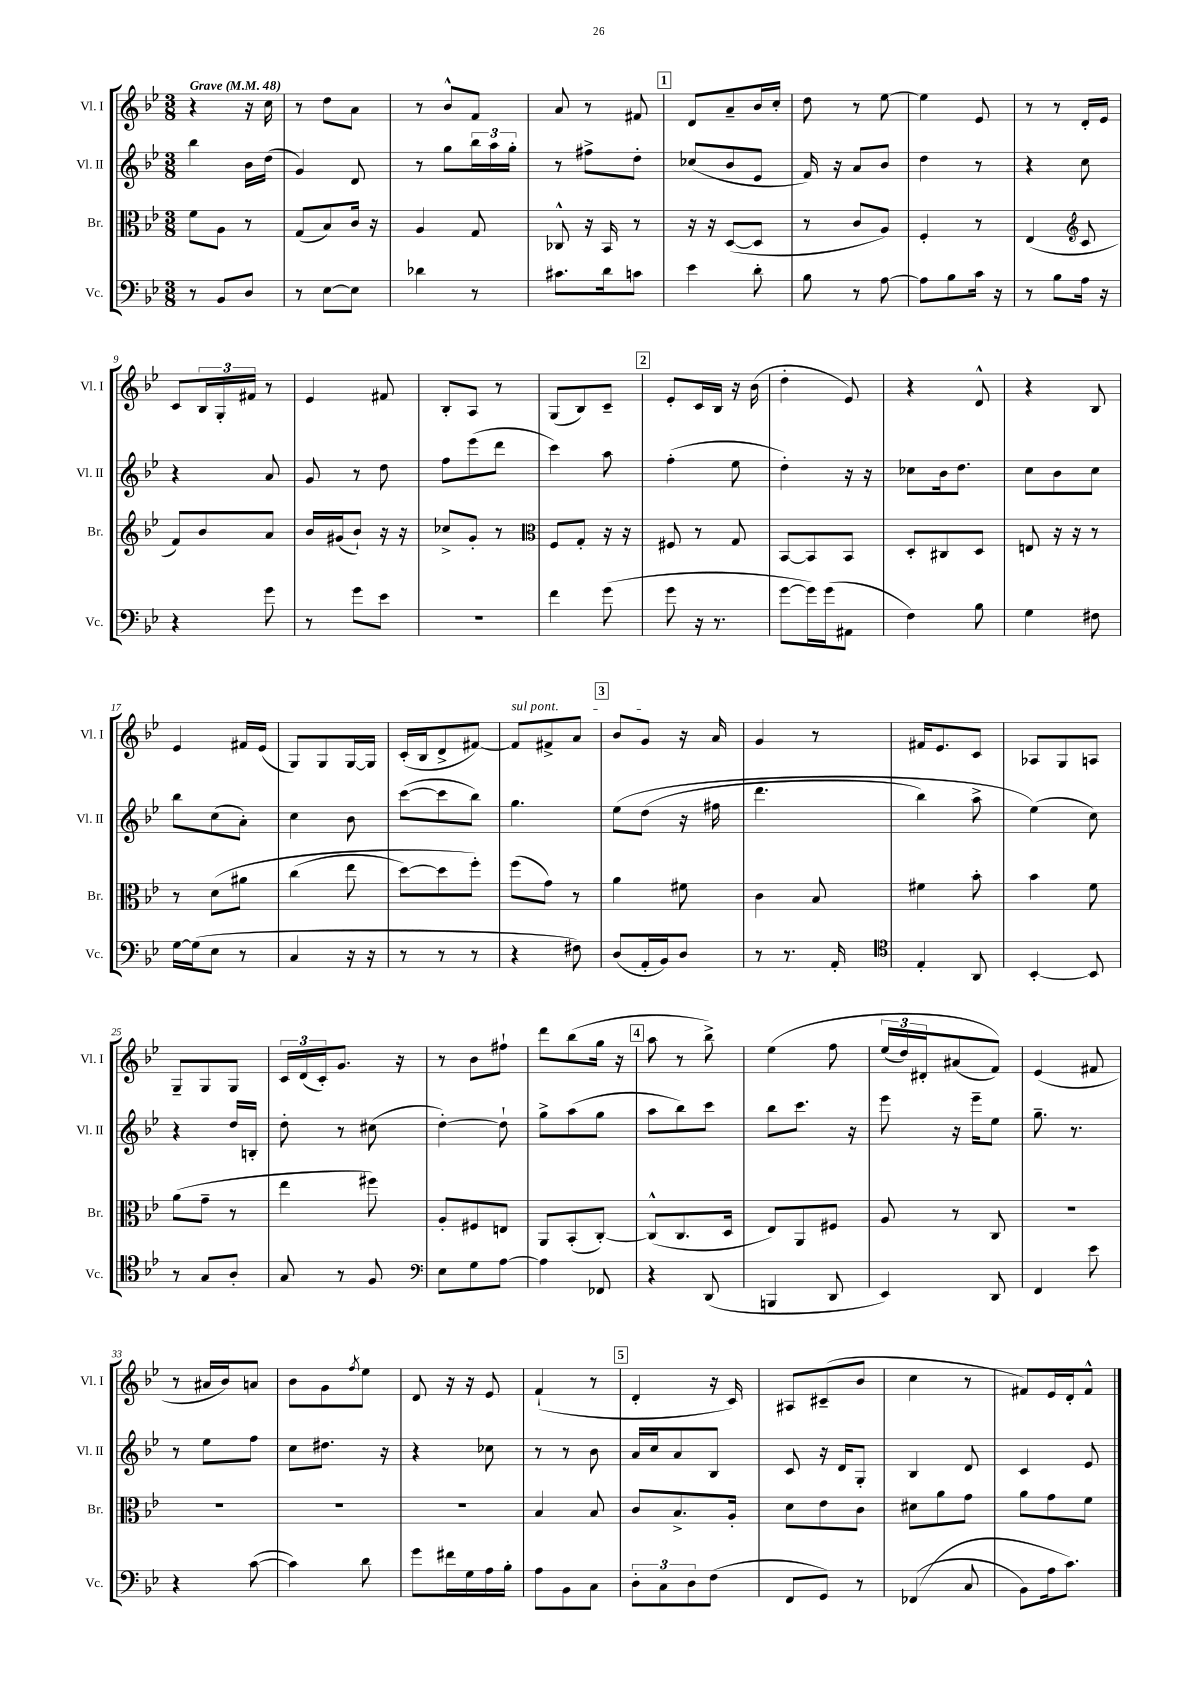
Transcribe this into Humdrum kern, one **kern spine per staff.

**kern	**kern	**kern	**kern
*staff4	*staff3	*staff2	*staff1
*clefF4	*clefC3	*clefG2	*clefG2
*k[b-e-]	*k[b-e-]	*k[b-e-]	*k[b-e-]
*M3/8	*M3/8	*M3/8	*M3/8
*MM48	*MM48	*MM48	*MM48
8r	8f	4bb-	4r
8BB-	8A	.	.
8D	8r	16b-	16r
.	.	(16dd	16cc
=	=	=	=
8r	(8G	4g)	8r
[8E-	8B-)	.	8dd
8E-]	16c	8d	8a
.	16r	.	.
=	=	=	=
4d-	4A	8r	8r
.	.	8gg	8b-^^
8r	8G	24bb-	8f
.	.	24aa	.
.	.	24gg'	.
=	=	=	=
8.c#	8C-^^	8r	8a
.	16r	8ff#^	8r
16d	16BB-	.	.
8c	8r	8dd'	8f#
=	=	=	=
4e-	16r	(8cc-	8d
.	16r	.	.
.	([8D	8b-	8a~
8d'	8D]	8e-	16b-
.	.	.	16cc'
=	=	=	=
8B-	8r	16f)	8dd
.	.	16r	.
8r	8c	8a	8r
[8A	8A)	8b-	[8ee-
=	=	=	=
8A]	4F'	4dd	4ee-]
8B-	.	.	.
16c	8r	8r	8e-
16r	.	.	.
=	=	=	=
8r	(4E-	4r	8r
8B-	.	.	8r
*	*clefG2	*	*
16A	8c	8cc	16d'
16r	.	.	16e-
=	=	=	=
4r	8f)	4r	8c
.	8b-	.	24B-
.	.	.	24G'
.	.	.	24f#
8g	8a	8a	8r
=	=	=	=
8r	16b-	8g	4e-
.	(16g#	.	.
8g	8b-`)	8r	.
8e-	16r	8dd	8f#
.	16r	.	.
=	=	=	=
4.r	8cc-^	8ff	8B-'
.	8g'	(8eee-	8A
.	8r	8ddd	8r
=	=	=	=
*	*clefC3	*	*
4f	8F	4ccc)	(8G
.	8G'	.	8B-)
(8g	16r	8aa	8c~
.	16r	.	.
=	=	=	=
8g	8F#	(4ff'	8e-'
16r	8r	.	16c
8.r	.	.	16B-
.	8G	8ee-	16r
.	.	.	(16b-
=	=	=	=
[8g	[8BB-	4dd')	4dd'
16g])	8BB-]	.	.
(16g	.	.	.
8AA#	8BB-	16r	8e-)
.	.	16r	.
=	=	=	=
4F)	8D'	8cc-	4r
.	8C#	16b-	.
.	.	8.dd	.
8B-	8D	.	8d^^
=	=	=	=
4G	8E	8cc	4r
.	16r	8b-	.
.	16r	.	.
8F#	8r	8cc	8B-
=	=	=	=
[16G	8r	8bb-	4e-
(16G]	.	.	.
8E-	&(8d	(8cc	.
8r	8a#	8a')	16f#
.	.	.	(16e-
=	=	=	=
4C	(4cc	4cc	8G)
.	.	.	8G
16r	8ee-	8b-	[16G
16r	.	.	16G]
=	=	=	=
8r	[8dd)	([8ccc	(16c'
.	.	.	16B-
8r	8dd]	8ccc]	8d^
8r	8ff'&)	8bb-)	[8f#)
=	=	=	=
4r	(8ff	4.gg	8f#]
.	8g)	.	8f#^
8F#)	8r	.	8a
=	=	=	=
(8D	4a	&(8ee-	8b-
16AA'	.	(8dd	8g
16BB-)	.	.	.
8D	8f#	16r	16r
.	.	16ff#	16a
=	=	=	=
8r	4c	4.ddd	4g
8.r	.	.	.
.	8B-	.	8r
16AA'	.	.	.
=	=	=	=
*clefC4	*	*	*
4E-'	4f#	4bb-)	16f#
.	.	.	8.e-
8AA	8b-'	8aa^	8c
=	=	=	=
[4BB-'	4b-	(4ee-&)	8A-
.	.	.	8G
8BB-]	8f	8cc)	8A
=	=	=	=
8r	(8a	4r	8G~
8G	8g~	.	8G
8A'	8r	16dd	8G
.	.	16B'	.
=	=	=	=
8G	4ee-	8dd'	24c
.	.	.	(24d
.	.	.	24c')
8r	.	8r	8.g
8F	8ff#)	(8cc#	.
.	.	.	16r
=	=	=	=
*clefF4	*	*	*
8E-	8A'	[4dd')	8r
8G	8F#	.	8b-
[8A	8E	8dd`]	8ff#`
=	=	=	=
4A]	8AA	8gg^	8ddd
.	(8BB-'	(8aa	(8bb-
8FF-	[8C')	8gg	16gg
.	.	.	16r
=	=	=	=
4r	(8C^^]	8aa	8aa
.	8.C	8bb-)	8r
(8DD	.	8ccc	8bb-^)
.	16D	.	.
=	=	=	=
4BBB	8E-)	8bb-	&(4ee-
.	8AA	8.ccc	.
8DD	8F#	.	8ff
.	.	16r	.
=	=	=	=
4EE-)	8A	8eee-	(24ee-
.	.	.	24dd)
.	.	.	24d#'
.	8r	16r	(8a#
.	.	16eee-~	.
8DD	8C	8ee-	8f)&)
=	=	=	=
4FF	4.r	8.gg~	(4e-
.	.	8.r	.
8e-	.	.	8f#
=	=	=	=
4r	4.r	8r	8r
.	.	8ee-	16a#
.	.	.	16b-)
([8c	.	8ff	8a
=	=	=	=
4c])	4.r	8cc	8b-
.	.	8.dd#	8g
.	.	.	8qff
8d	.	.	8ee-
.	.	16r	.
=	=	=	=
8g	4.r	4r	8d
16f#	.	.	16r
16G	.	.	16r
16A	.	8cc-	8e-
16B-'	.	.	.
=	=	=	=
8A	4B-	8r	(4f`
8BB-	.	8r	.
8C	8B-	8b-	8r
=	=	=	=
12D'	8c	16a	4d'
.	.	16cc	.
12C	.	.	.
.	8.B-^	8a	.
12D	.	.	.
(8F	.	8B-	16r
.	16A'	.	16c)
=	=	=	=
8FF	8d	8c	8A#
8GG)	8e-	16r	(8c#~
.	.	16d	.
8r	8c	8G'	8b-
=	=	=	=
&((4FF-	8d#	4B-	4cc
.	8a	.	.
8C	8g	8d	8r
=	=	=	=
8BB-)	8a	4c	8f#)
16A	8g	.	16e-
8.c&)	.	.	16d'
.	8f	8e-	8f#^^
==	==	==	==
*-	*-	*-	*-
